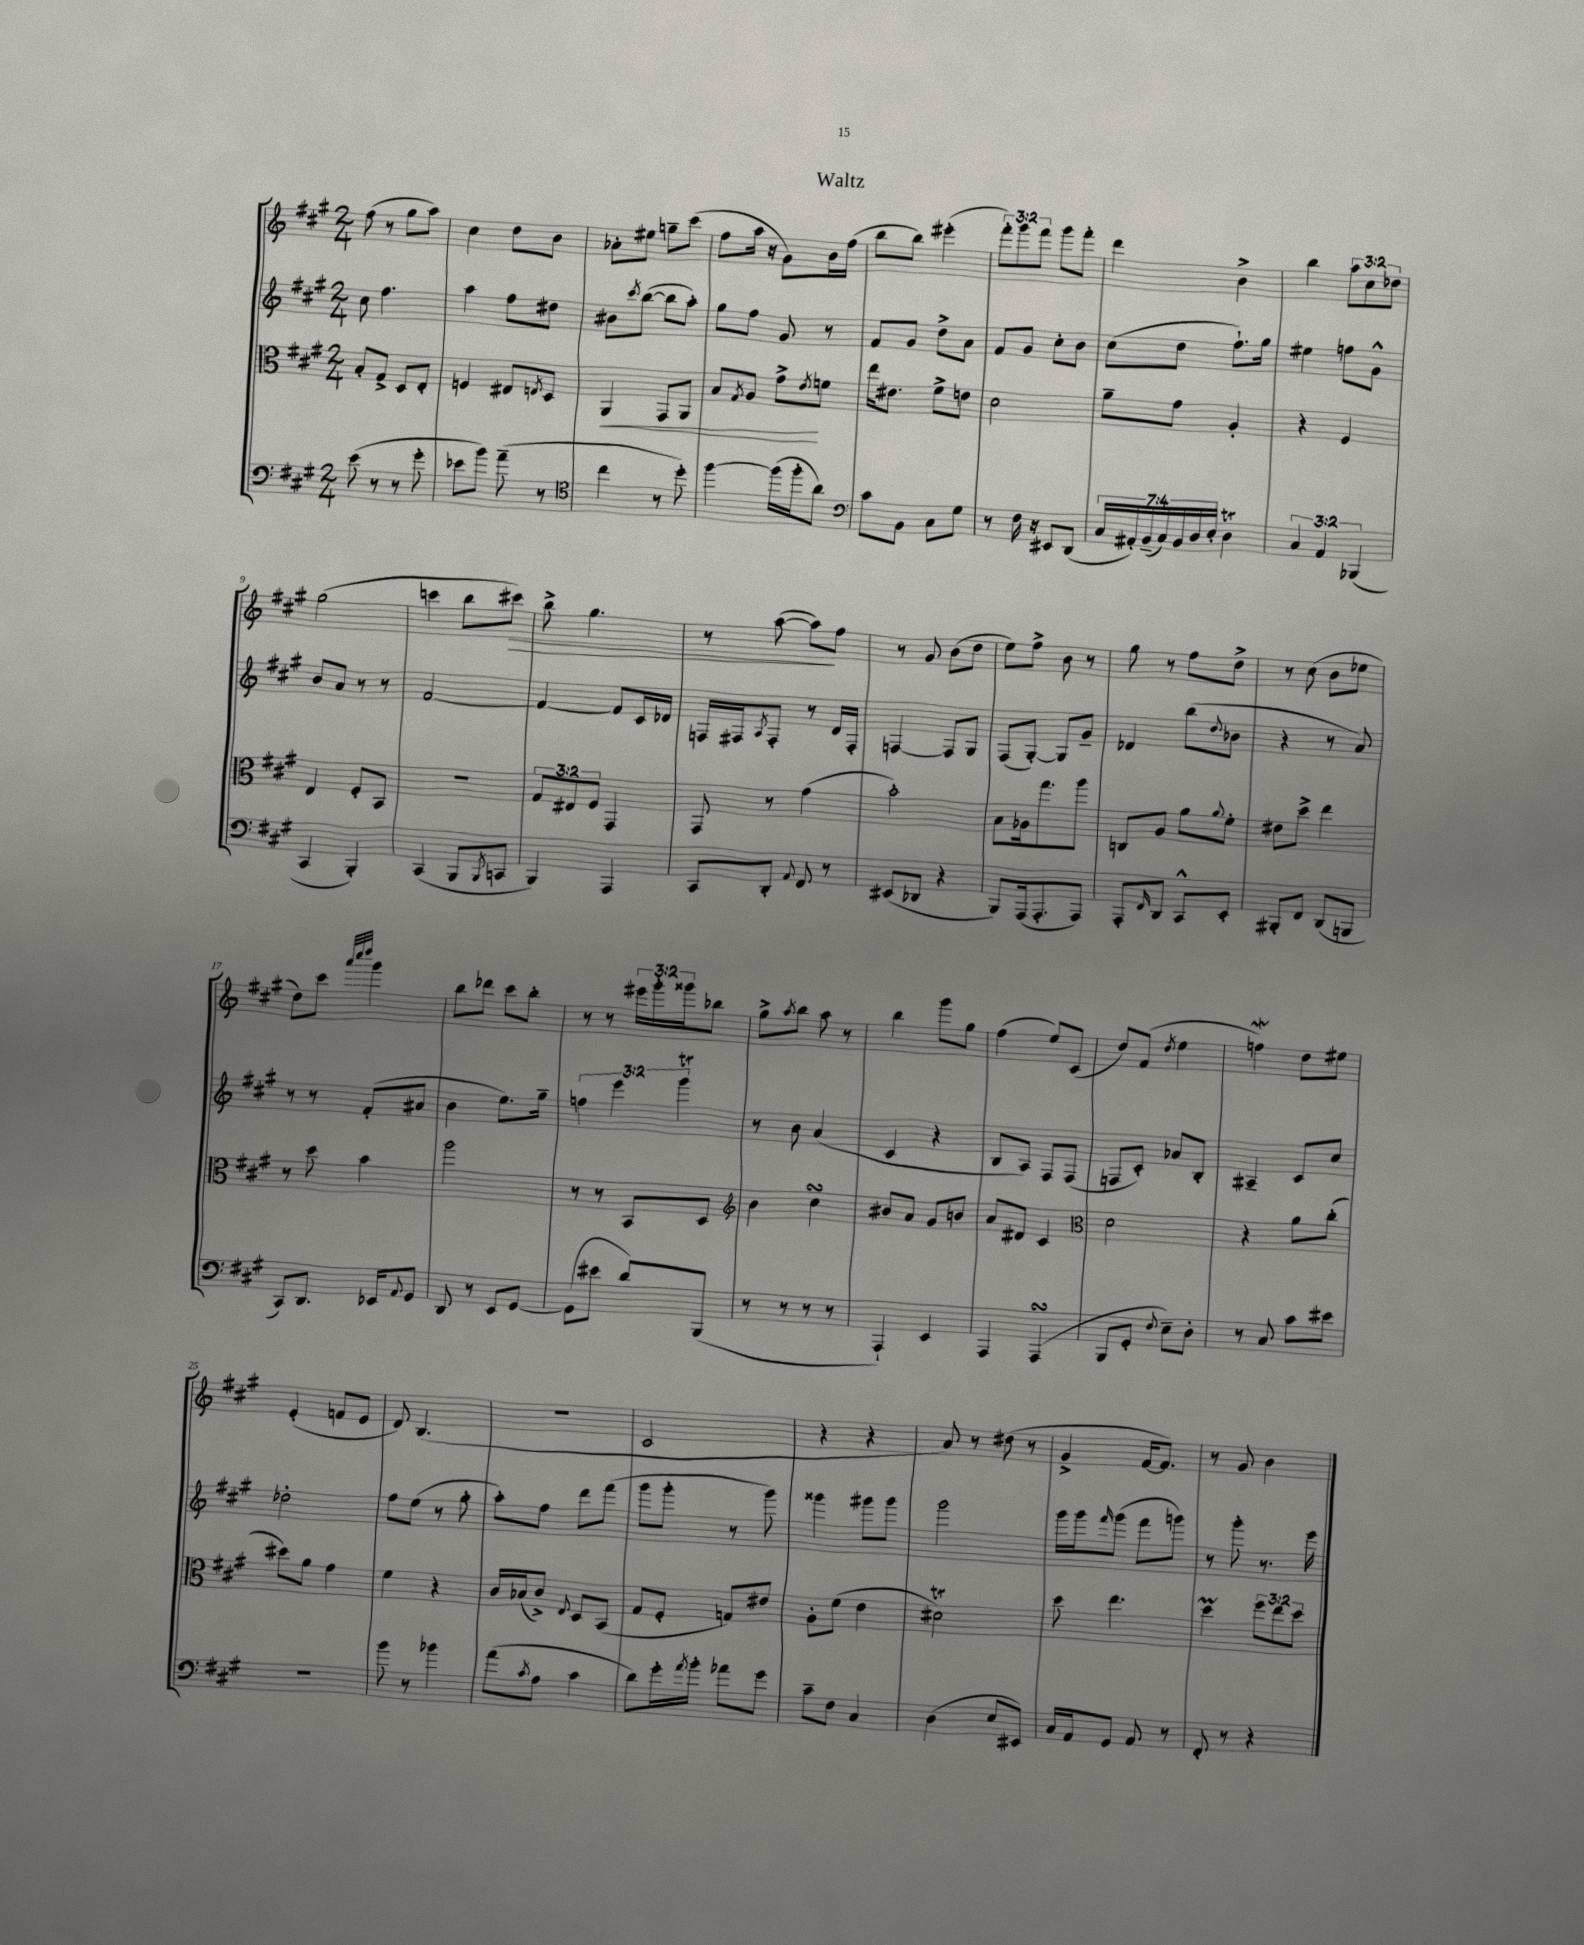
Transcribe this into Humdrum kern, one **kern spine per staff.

**kern	**kern	**kern	**kern
*staff4	*staff3	*staff2	*staff1
*clefF4	*clefC3	*clefG2	*clefG2
*k[f#c#g#]	*k[f#c#g#]	*k[f#c#g#]	*k[f#c#g#]
*M2/4	*M2/4	*M2/4	*M2/4
(8e	8B'	8cc#	(8ff#
8r	8G#^	4.ff#	8r
8r	8D	.	8gg#
8g#'	8E'	.	8aa)
=	=	=	=
8e-	4F	4aa	4cc#
8b)	.	.	.
(8a~	8E#	8ff#	8dd
.	8qE	.	.
8r	8D	8dd#	8b
=	=	=	=
*clefC4	*	*	*
4cc#	4AA	8b#	8a-'
.	.	8qccc#	.
.	.	([8bb	8ee#
8r	8GG#	8bb]	8gg~
8dd')	8AA	8aa')	(8ccc#
=	=	=	=
[4ff#	8B	8gg#	8ff#
.	8qG#	.	.
.	8A	8ff#	16aa
.	.	.	16r
(16ff#]	8g#^	8g#	8g#)
16ff#'	.	.	.
.	8qe	.	.
8a)	8f	8r	16b
.	.	.	(16ff#
=	=	=	=
*clefF4	*	*	*
8c#	16ee	8f#	8bb
.	8.e#	.	.
8BB	.	8g#	8bb)
8C#	8f#^	8dd^	(4eee#'
8G#	8e	8a	.
=	=	=	=
8r	2d	8f#	12fff#')
.	.	.	12ggg#
16F#	.	8g#	.
.	.	.	12fff#
16r	.	.	.
8EE#	.	8cc#'	8ggg#
(8DD	.	8b	8fff#'
=	=	=	=
28C#	8a~	(8cc#	4ddd
28AA#')	.	.	.
(28BB~	.	.	.
28C#)	.	.	.
.	8g#	8dd	.
28BB	.	.	.
28D	.	.	.
28E'	.	.	.
4D	4A'	8.ff#`)	4b^
.	.	16gg#	.
=	=	=	=
6C#	4r	4ee#	4bb
6AA	.	.	.
.	4F#	8ff	12aa
(6BBB-	.	.	12cc#
.	.	8g#^^	.
.	.	.	12dd-
=	=	=	=
4CC#	4E	8b	(2gg#
.	.	8a	.
4BBB')	8F#'	8r	.
.	8BB	8r	.
=	=	=	=
(4CC#	2r	[2f#	4ccc
8BBB	.	.	8bb
8qBBB	.	.	.
8CC	.	.	8ccc#)
=	=	=	=
4BBB)	12G#	4f#_	8bb^
.	12E#	.	.
.	.	.	4.gg#
.	12F#	.	.
4AAA	4GG#	8f#]	.
.	.	16c#	.
.	.	16d-	.
=	=	=	=
8CC#	8GG#	16F	8r
.	.	16F#	.
.	.	8qA	.
8DD'	8r	8F#'	([8aa
8qqAA	.	.	.
8FF#	(4g#	8r	8aa])
8r	.	16d	8ff#
.	.	16F#'	.
=	=	=	=
(8EE#	2b')	[4F	8r
8DD-	.	.	8g#
4r	.	8F]	(8b
.	.	8G#	8dd
=	=	=	=
8BBB)	8B	(8F#	8ee)
(16AAA	16A-	[8G#')	8ff#^
8.AAA'	8.gg#	.	.
.	.	8G#]	8b
8AAA)	8aa	8g#~	8r
=	=	=	=
8AAA'	8C	4d-	8gg#
16qqFF#	.	.	.
8DD	8A	.	8r
8CC#^^	8a	(8bb	8ff#
.	8qqa	8qqdd	.
8EE'	8f#'	8b-	8dd^
=	=	=	=
8BBB#'	8e#	4r	8r
8FF#	8dd^	.	(8cc#
(8DD	4ee	8r	8b
8BBB	.	8a)	8ee-
=	=	=	=
8CC#)	8r	8r	8dd)
8.DD	8dd	8r	8ccc#
.	.	.	32qqaaa
.	.	.	32qqcccc#
.	.	.	32qqdddd
.	4b	(8f#'	4ggg#
16EE-	.	.	.
8qqAA	.	.	.
8GG#	.	8a#	.
=	=	=	=
8DD	2aa	4b	8bb
8r	.	.	8ddd-
8EE	.	8.ee)	8ccc#
[8GG#	.	.	8bb'
.	.	16gg#~	.
=	=	=	=
(8GG#]	8r	6ff	8r
8e#	8r	.	8r
.	.	6eee	.
8d)	8BB	.	24eee#
.	.	.	24ggg#'
.	.	6ggg#	24ggg##
(8BBB	8D	.	8bb-
=	=	=	=
*	*clefG2	*	*
8r	4b	8r	8gg#^
.	.	.	8qaa
8r	.	8b	8bb
8r	4cc#	(4a	8aa
8r	.	.	8r
=	=	=	=
4AAA`)	8b#	4c#	4bb
.	8a	.	.
4EE	8g#	4r	8ggg#
.	8b	.	8gg#
=	=	=	=
4AAA	8a	8B	(4ff#
.	8d#	8A)	.
(4AAA	4c#	8F#	8ee)
.	.	(8F#	(8c#
=	=	=	=
*	*clefC3	*	*
8BBB	2d	8F	8dd)
8GG#'	.	8c#')	(8f#
8qqF#	.	.	8qdd
8E~)	.	8a-	4ee
8D'	.	8B'	.
=	=	=	=
8r	4r	4A#~	4ff)
8C#	.	.	.
8c#	8a	8c#	8dd
8e#	(8cc#'	8cc#	8ee#
=	=	=	=
2r	8dd#)	2dd-'	(4e'
.	8a	.	.
.	4g#	.	8f
.	.	.	8e
=	=	=	=
8b	4f#	8ff#	8d)
8r	.	(8ee	(4.B
4b-	4r	8r	.
.	.	8gg#'	.
=	=	=	=
(8a	16c#	8aa')	2r
.	(16B-	.	.
8qc#	.	.	.
8A	8c#^)	8ff#	.
.	8qqE	.	.
4c#	8D	8ddd	.
.	(8BB	(8fff#	.
=	=	=	=
8d)	8G#	8ggg#	2c#
16g#'	8F#'	8ggg#'	.
8qa	.	.	.
16b'	.	.	.
8a-	8G)	8r	.
8g#	8e#	8ggg#)	.
=	=	=	=
8c#~	8A'	4ggg##	4r
8F#	(8f#	.	.
4C#	4e	8ggg#	4r
.	.	8ggg#	.
=	=	=	=
(4D	2d#)	2ggg#	8a)
.	.	.	8r
8E	.	.	(8dd#
8EE#)	.	.	8r
=	=	=	=
16C#	8dd	16ggg#	4g#^
16AA	.	16ggg#	.
.	.	16qqfff#	.
8GG#	4.ee	(8ggg#	.
8AA	.	8fff#	[16f#
.	.	.	8.f#])
8r	.	8ggg)	.
=	=	=	=
8FF#'	4dd	8r	8r
8r	.	8ggg#'	8g#
4r	12ff#	8.r	4b
.	12ee	.	.
.	12dd	.	.
.	.	16eee	.
==	==	==	==
*-	*-	*-	*-
